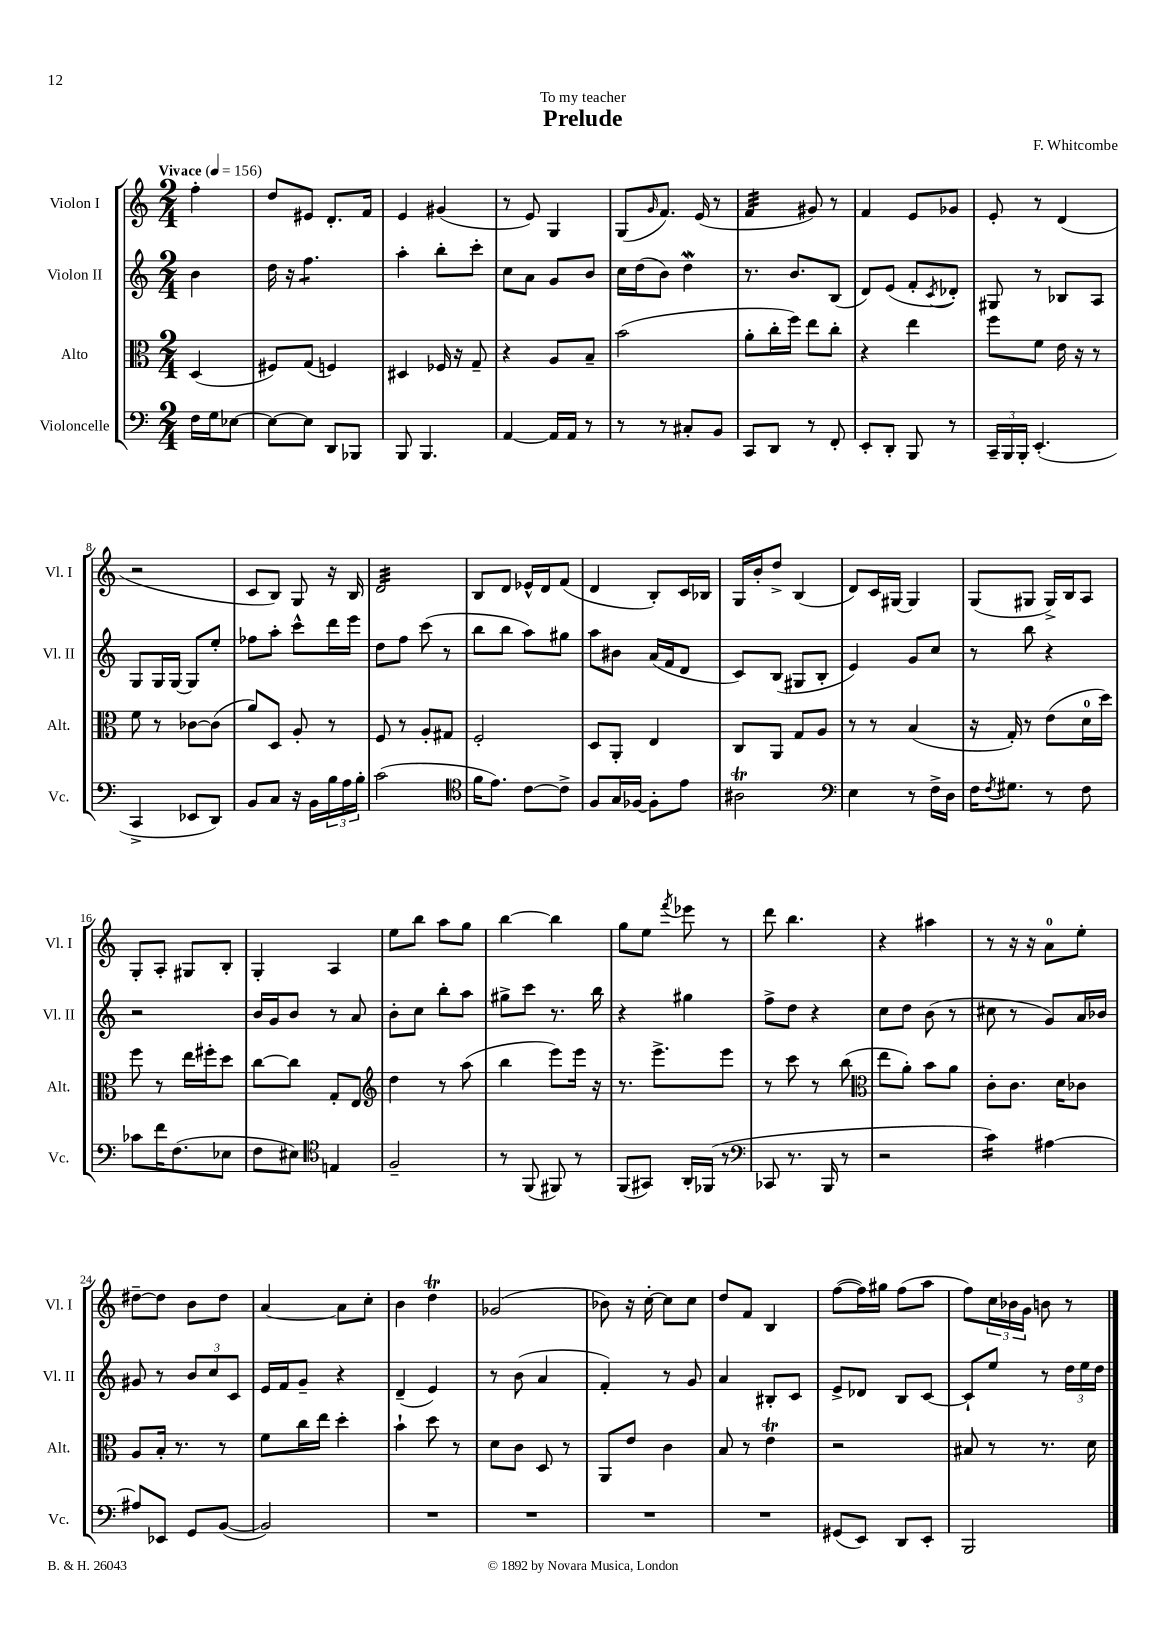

**kern	**kern	**kern	**kern
*staff4	*staff3	*staff2	*staff1
*clefF4	*clefC3	*clefG2	*clefG2
*k[]	*k[]	*k[]	*k[]
*M2/4	*M2/4	*M2/4	*M2/4
*MM156	*MM156	*MM156	*MM156
16F	(4D	4b	4ff'
16G	.	.	.
[8E-	.	.	.
=	=	=	=
8E-_	8F#)	16dd	8dd
.	.	16r	.
8E-]	(8G	4.ff	8e#
8DD	4F)	.	8.d'
8BBB-	.	.	.
.	.	.	16f
=	=	=	=
8BBB	4D#	4aa'	4e
4.BBB	.	.	.
.	16F-	8bb'	(4g#
.	16r	.	.
.	8G~	8ccc'	.
=	=	=	=
[4AA	4r	8cc	8r
.	.	8a	8e)
16AA]	8A	8g	4G
16AA	.	.	.
8r	8B~	8b	.
=	=	=	=
8r	(2b	16cc	(8G
.	.	(16dd	.
.	.	.	16qqg
8r	.	8b)	8.f)
8C#'	.	4dd	.
.	.	.	(16e
8BB	.	.	8r
=	=	=	=
8CC	8a'	8.r	4f
8DD	16cc'	.	.
.	16ff)	8.b	.
8r	8ee	.	8g#)
8FF'	8cc'	(8B	8r
=	=	=	=
8EE'	4r	8d)	4f
8DD'	.	(8e	.
8BBB	4ee	8f'	8e
.	.	8qc	.
8r	.	8d-')	8g-
=	=	=	=
24CC~	8ff	8G#	8e'
24BBB	.	.	.
24BBB'	.	.	.
(4.EE'	8f	8r	8r
.	16e	8B-	(4d
.	16r	.	.
.	8r	8A	.
=	=	=	=
4CC^	8f	8G	2r
.	8r	16G	.
.	.	[16G	.
8EE-	[8c-	8G]	.
8DD)	(8c-]	8ee'	.
=	=	=	=
8BB	8a)	8ff-	8c
8C	8D	8aa'	8B)
16r	8A'	8ccc^^	8G
16BB	.	.	.
24B	8r	16ddd	16r
24A	.	.	.
.	.	16eee	16B
24B'	.	.	.
=	=	=	=
(2c	8F	8dd	2d
.	8r	8ff	.
.	8A'	(8ccc	.
.	8G#	8r	.
=	=	=	=
*clefC4	*	*	*
16f	2F'	8bb	8B
8.e)	.	.	.
.	.	8bb	8d
[8c	.	8aa)	16e-^^
.	.	.	16d
8c^]	.	8gg#	(8f
=	=	=	=
8F	8D	8aa	4d
16G	8AA'	8b#	.
[16F-	.	.	.
8F-']	4E	(16a	8B')
.	.	16f	.
8e	.	8d	16c
.	.	.	16B-
=	=	=	=
2A#	8C	8c)	16G
.	.	.	16b'
.	8AA	(8B	8dd^
.	8G	8G#	(4B
.	8A	8B'	.
=	=	=	=
*clefF4	*	*	*
4E	8r	4e)	8d)
.	8r	.	16c
.	.	.	[16G#
8r	(4B	8g	4G#]
16F^	.	8cc	.
16D	.	.	.
=	=	=	=
16F	16r	8r	(8G
8qF	.	.	.
8.G#	16G')	.	.
.	8r	8bb	8G#
8r	(8e	4r	16G#^)
.	.	.	16B
8F	16d	.	8A
.	16dd)	.	.
=	=	=	=
8c-	8ff	2r	8G'
16f	8r	.	8A'
(8.F	.	.	.
.	16ee	.	8G#
.	16ff#'	.	.
8E-	8dd	.	8B'
=	=	=	=
8F	[8cc	16b	4G'
.	.	16g	.
8E#)	8cc]	8b	.
*clefC4	*	*	*
4E	8G'	8r	4A
.	8E	8a	.
=	=	=	=
*	*clefG2	*	*
2F~	4dd	8b'	8ee
.	.	8cc	8bb
.	8r	8bb'	8aa
.	(8aa	8aa	8gg
=	=	=	=
8r	4bb	8gg#^	[4bb
(8FF	.	8ccc	.
8FF#)	8eee)	8.r	4bb]
8r	16eee	.	.
.	16r	16bb	.
=	=	=	=
(8FF	8.r	4r	8gg
8GG#)	.	.	8ee
.	8.eee^	.	.
.	.	.	8qfff
16AA'	.	4gg#	8eee-
(16FF-	.	.	.
8r	8eee	.	8r
=	=	=	=
*clefF4	*	*	*
8CC-	8r	8ff^	8ddd
8.r	8ccc	8dd	4.bb
.	8r	4r	.
16BBB	.	.	.
8r	(8bb	.	.
=	=	=	=
*	*clefC3	*	*
2r	8ee	8cc	4r
.	8a')	8dd	.
.	8b	(8b	4aa#
.	8a	8r	.
=	=	=	=
4c)	8c'	8cc#	8r
.	8.c	8r	16r
.	.	.	16r
[4A#	.	8g)	8a
.	16d	.	.
.	8c-	16a	8ee'
.	.	16b-	.
=	=	=	=
8A#]	8A	8g#	[8dd#~
8EE-	16B'	8r	8dd#]
.	8.r	.	.
8GG	.	12b	8b
.	.	12cc	.
([8BB	8r	.	8dd#
.	.	12c	.
=	=	=	=
2BB])	8f	16e	[4a
.	.	16f	.
.	16cc	8g~	.
.	16ee	.	.
.	4dd'	4r	8a]
.	.	.	8cc'
=	=	=	=
2r	4b`	(4d~	4b
.	8dd	4e)	4dd
.	8r	.	.
=	=	=	=
2r	8d	8r	(2g-
.	8c	(8b	.
.	8D	4a	.
.	8r	.	.
=	=	=	=
2r	8AA	4f')	8b-)
.	8e	.	16r
.	.	.	[16cc'
.	4c	8r	8cc]
.	.	8g	8cc
=	=	=	=
2r	8B	4a	8dd
.	8r	.	8f
.	4e	8B#'	4B
.	.	8c	.
=	=	=	=
(8GG#	2r	8e^	([8ff
8EE)	.	8d-	16ff])
.	.	.	16gg#
8DD	.	8B	(8ff
8EE'	.	[8c	8aa
=	=	=	=
2BBB	8B#	8c`]	8ff)
.	8r	8ee	24cc
.	.	.	24b-
.	.	.	24g
.	8.r	8r	8b
.	.	24dd	8r
.	.	24ee	.
.	16d	.	.
.	.	24dd	.
==	==	==	==
*-	*-	*-	*-
